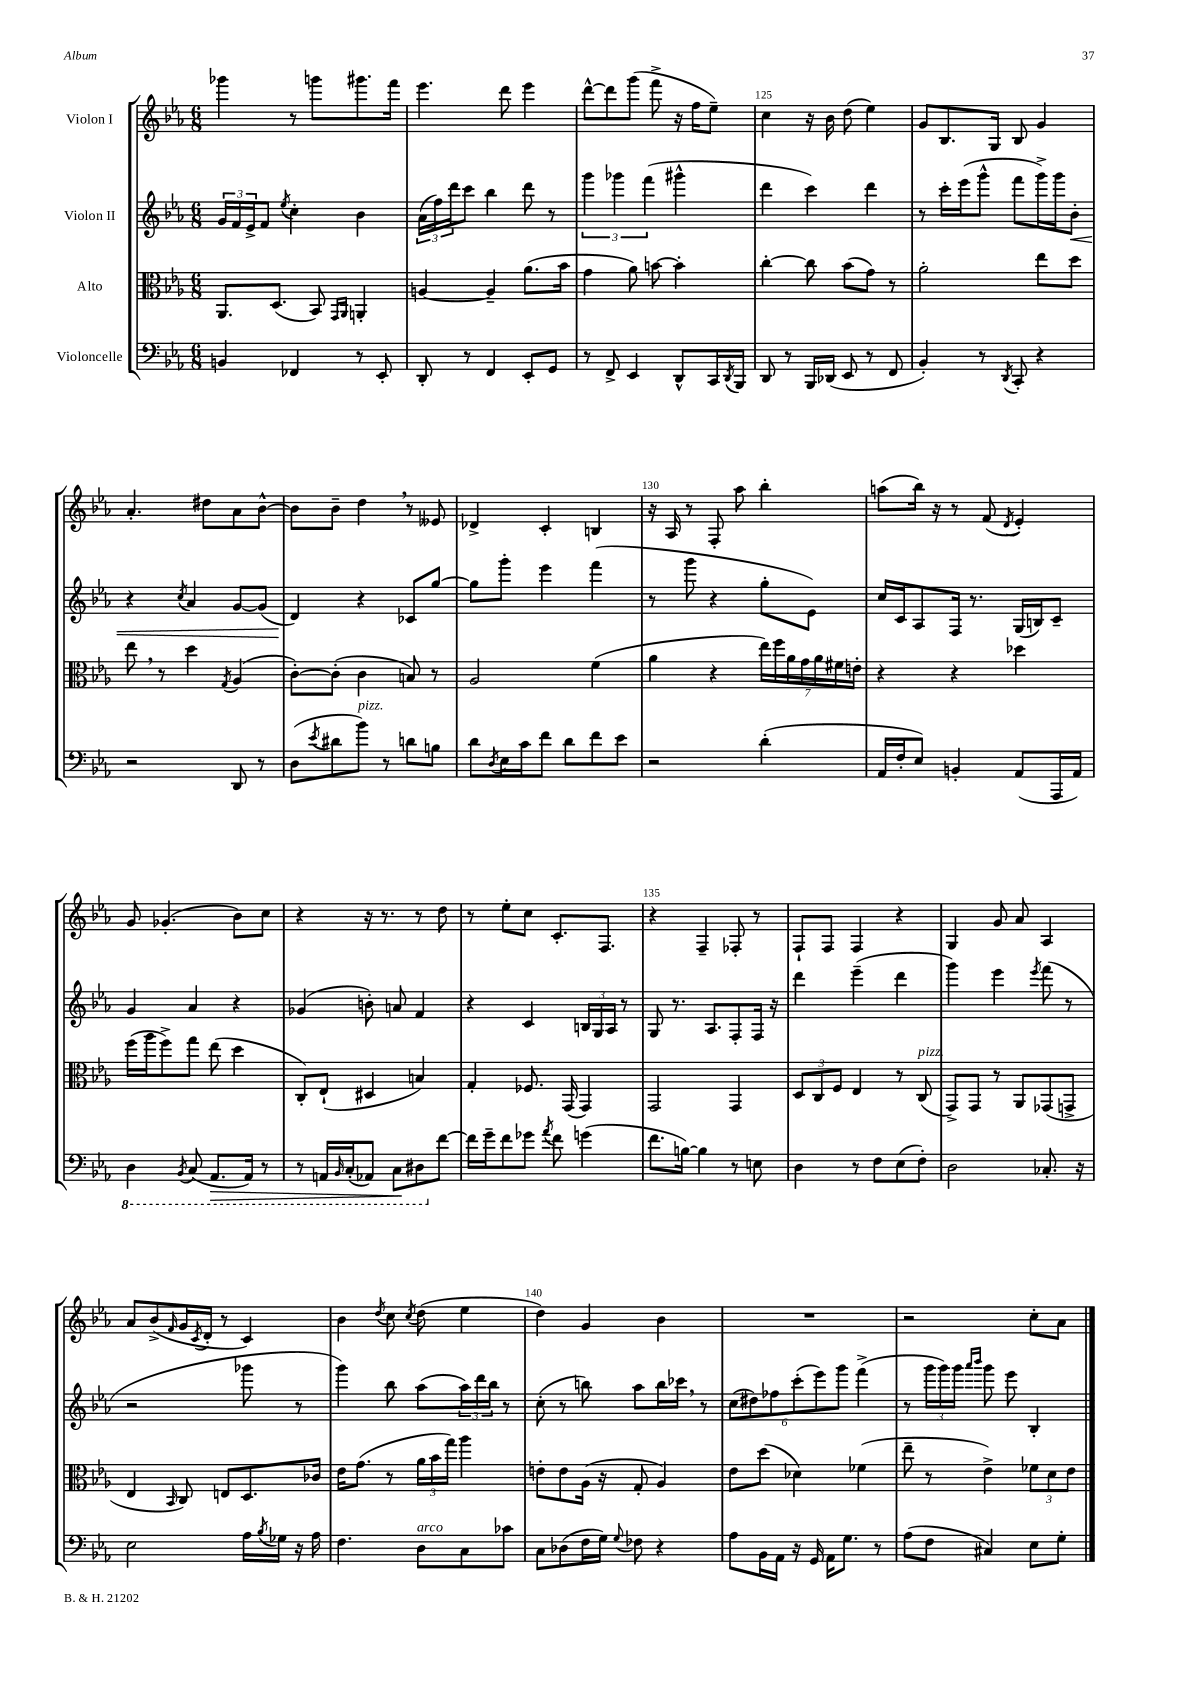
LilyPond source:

<<
\new StaffGroup <<
\new Staff = "s0" \with { instrumentName = "Violon I" } {
    \clef treble \key ees \major \numericTimeSignature \time 6/8
    ges'''4 r8 g'''8 gis'''8. f'''16 |
    ees'''4. d'''8 ees'''4 |
    d'''8~-^ d'''8 g'''8( f'''8-> r16 f''16 ees''8--) |
    c''4 r16 bes'16 d''8( ees''4) |
    g'8 bes8. g16 bes8 g'4 |
    aes'4.-. dis''8 aes'8 bes'8~-^ |
    bes'8 bes'8-- d''4 \breathe r8 eeses'8 |
    des'4-> c'4-. b4 |
    r16 aes16 r8 f8-. aes''8 bes''4-. |
    a''8( bes''16) r16 r8 f'8( \acciaccatura { d'8 } ees'4-.) |
    g'8 ges'4.-.( bes'8) c''8 |
    r4 r16 r8. r8 d''8 |
    r8 ees''8-. c''8 c'8.-. f8. |
    r4 f4-- fes8-. r8 |
    f8-! f8 f4 r4 |
    g4 g'8 aes'8 aes4 |
    aes'8 bes'8->( \grace { f'16 } g'16 \acciaccatura { c'8 } d'16-. r8 c'4) |
    bes'4 \acciaccatura { d''8 } c''8 \acciaccatura { c''8 } d''8( ees''4 |
    d''4) g'4 bes'4 |
    R2. |
    r2 c''8-. aes'8 \bar "|." |
}
\new Staff = "s1" \with { instrumentName = "Violon II" } {
    \clef treble \key ees \major \numericTimeSignature \time 6/8
    \tuplet 3/2 { g'16 f'16 ees'16-> } f'8 \acciaccatura { ees''8 } c''4-. bes'4 |
    \tuplet 3/2 { aes'16( f''16) d'''16 } c'''8 bes''4 d'''8 r8 |
    \tuplet 3/2 { g'''4 ges'''4 f'''4( } gis'''4-^ |
    d'''4 c'''4) d'''4 |
    r8 c'''16-. ees'''16( g'''8-^ f'''8 g'''16->) g'''16 bes'8-.\< |
    r4 \acciaccatura { c''8 } aes'4 g'8~ g'8( |
    d'4\!) r4 ces'8 g''8~ |
    g''8 g'''8-. ees'''4 f'''4( |
    r8 g'''8 r4 g''8-. ees'8) |
    c''16 c'16 aes8 f16 r8. g16( b16) c'8-- |
    g'4 aes'4 r4 |
    ges'4( b'8-.) a'8 f'4 |
    r4 c'4 \tuplet 3/2 { b16 g16 aes16 } r8 |
    g8 r8. aes8. f8-. f16 r16 |
    d'''4 ees'''4--( d'''4 |
    g'''4) ees'''4 \acciaccatura { ees'''8 } f'''8( r8 |
    r2 ges'''8 r8 |
    g'''4) bes''8 aes''8( \tuplet 3/2 { aes''16) d'''16 bes''16 } r8 |
    c''8-.( r8 b''8) aes''8 b''16 ces'''16 \breathe r8 |
    \tuplet 6/4 { c''8( dis''8) fes''8 c'''8-.( ees'''8) g'''8 } f'''4->( |
    r8 \tuplet 3/2 { g'''16 g'''16) g'''16 } \grace { aes'''16 bes'''16 } g'''8 ees'''8 bes4-. \bar "|." |
}
\new Staff = "s2" \with { instrumentName = "Alto" } {
    \clef alto \key ees \major \numericTimeSignature \time 6/8
    aes,8. d8.( bes,8) \grace { g,16 aes,16 } a,4-. |
    a4~ a4-- aes'8.( bes'16 |
    g'4 aes'8) b'8~ b'4-. |
    c''4~-. c''8 bes'8( g'8) r8 |
    aes'2-. ees''8 d''8 |
    ees''8 \breathe r8 d''4 \acciaccatura { g8 } aes4( |
    c'8~-.) c'8-.( c'4 b8) r8 |
    aes2 f'4( |
    aes'4 r4 \tuplet 7/4 { ees''16) f''16 aes'16 g'16 aes'16 fis'16 e'16-. } |
    r4 r4 des''4 |
    f''16( aes''16 f''8->) g''8 ees''8( d''4 |
    c8-.) ees8-!( dis4 b4) |
    g4-. fes8. g,16( g,4) |
    g,2 g,4 |
    \tuplet 3/2 { d8 c8 f8 } ees4 r8 c8^\markup { \italic "pizz." }( |
    g,8->) g,8 r8 aes,8 ges,8( g,8-> |
    ees4 \grace { bes,16 } c8) e8 d8. ces'16 |
    ees'16 g'8.( r8 \tuplet 3/2 { aes'16 bes'16 g''16) } aes''4 |
    e'8-. e'8 aes16( r16 g8-. aes4) |
    ees'8 d''8( des'4) fes'4( |
    ees''8-- r8 ees'4->) \tuplet 3/2 { fes'8 d'8 ees'8 } \bar "|." |
}
\new Staff = "s3" \with { instrumentName = "Violoncelle" } {
    \clef bass \key ees \major \numericTimeSignature \time 6/8
    b,4 fes,4 r8 ees,8-. |
    d,8-. r8 f,4 ees,8-. g,8 |
    r8 f,8-> ees,4 d,8-^ c,16 \acciaccatura { d,8 } bes,,16 |
    d,8 r8 bes,,16 des,16( ees,8 r8 f,8 |
    bes,4-.) r8 \acciaccatura { d,8 } c,8-. r4 |
    r2 d,8 r8 |
    d8( \acciaccatura { ees'8 } dis'8 bes'8^\markup { \italic "pizz." }) r8 d'8 b8 |
    d'8 \acciaccatura { d8 } ees16 c'16 f'8 d'8 f'8 ees'8 |
    r2 d'4-.( |
    aes,16 f16-. ees8) b,4-. aes,8( aes,,16 aes,16) |
    \ottava #-1 d,4 \acciaccatura { bes,,8 } c,8( aes,,8.\> aes,,16) r8 |
    r8 a,,16 \grace { bes,,16 } c,16-.( aes,,8) c,8\! dis,8 \ottava #0 f'8~ |
    f'16 g'16-- f'8 ges'8 \acciaccatura { aes'8 } f'8 g'4( |
    f'8. b16~) b4 r8 e8 |
    d4 r8 f8 ees8( f8-.) |
    d2 ces8.-. r16 |
    ees2 aes16 \acciaccatura { bes8 } ges16 r16 aes16 |
    f4. d8^\markup { \italic "arco" } c8 ces'8 |
    c8 des8( f16 g16) \appoggiatura { g8 } fes8 r4 |
    aes8 bes,16 aes,16 r16 g,16 aes,16 g8. r8 |
    aes8( f8 cis4) ees8 g8-. \bar "|." |
}
>>
>>
\layout { \context { \Score currentBarNumber = #122 \override BarNumber.break-visibility = ##(#f #t #t) barNumberVisibility = #(every-nth-bar-number-visible 5) } }
